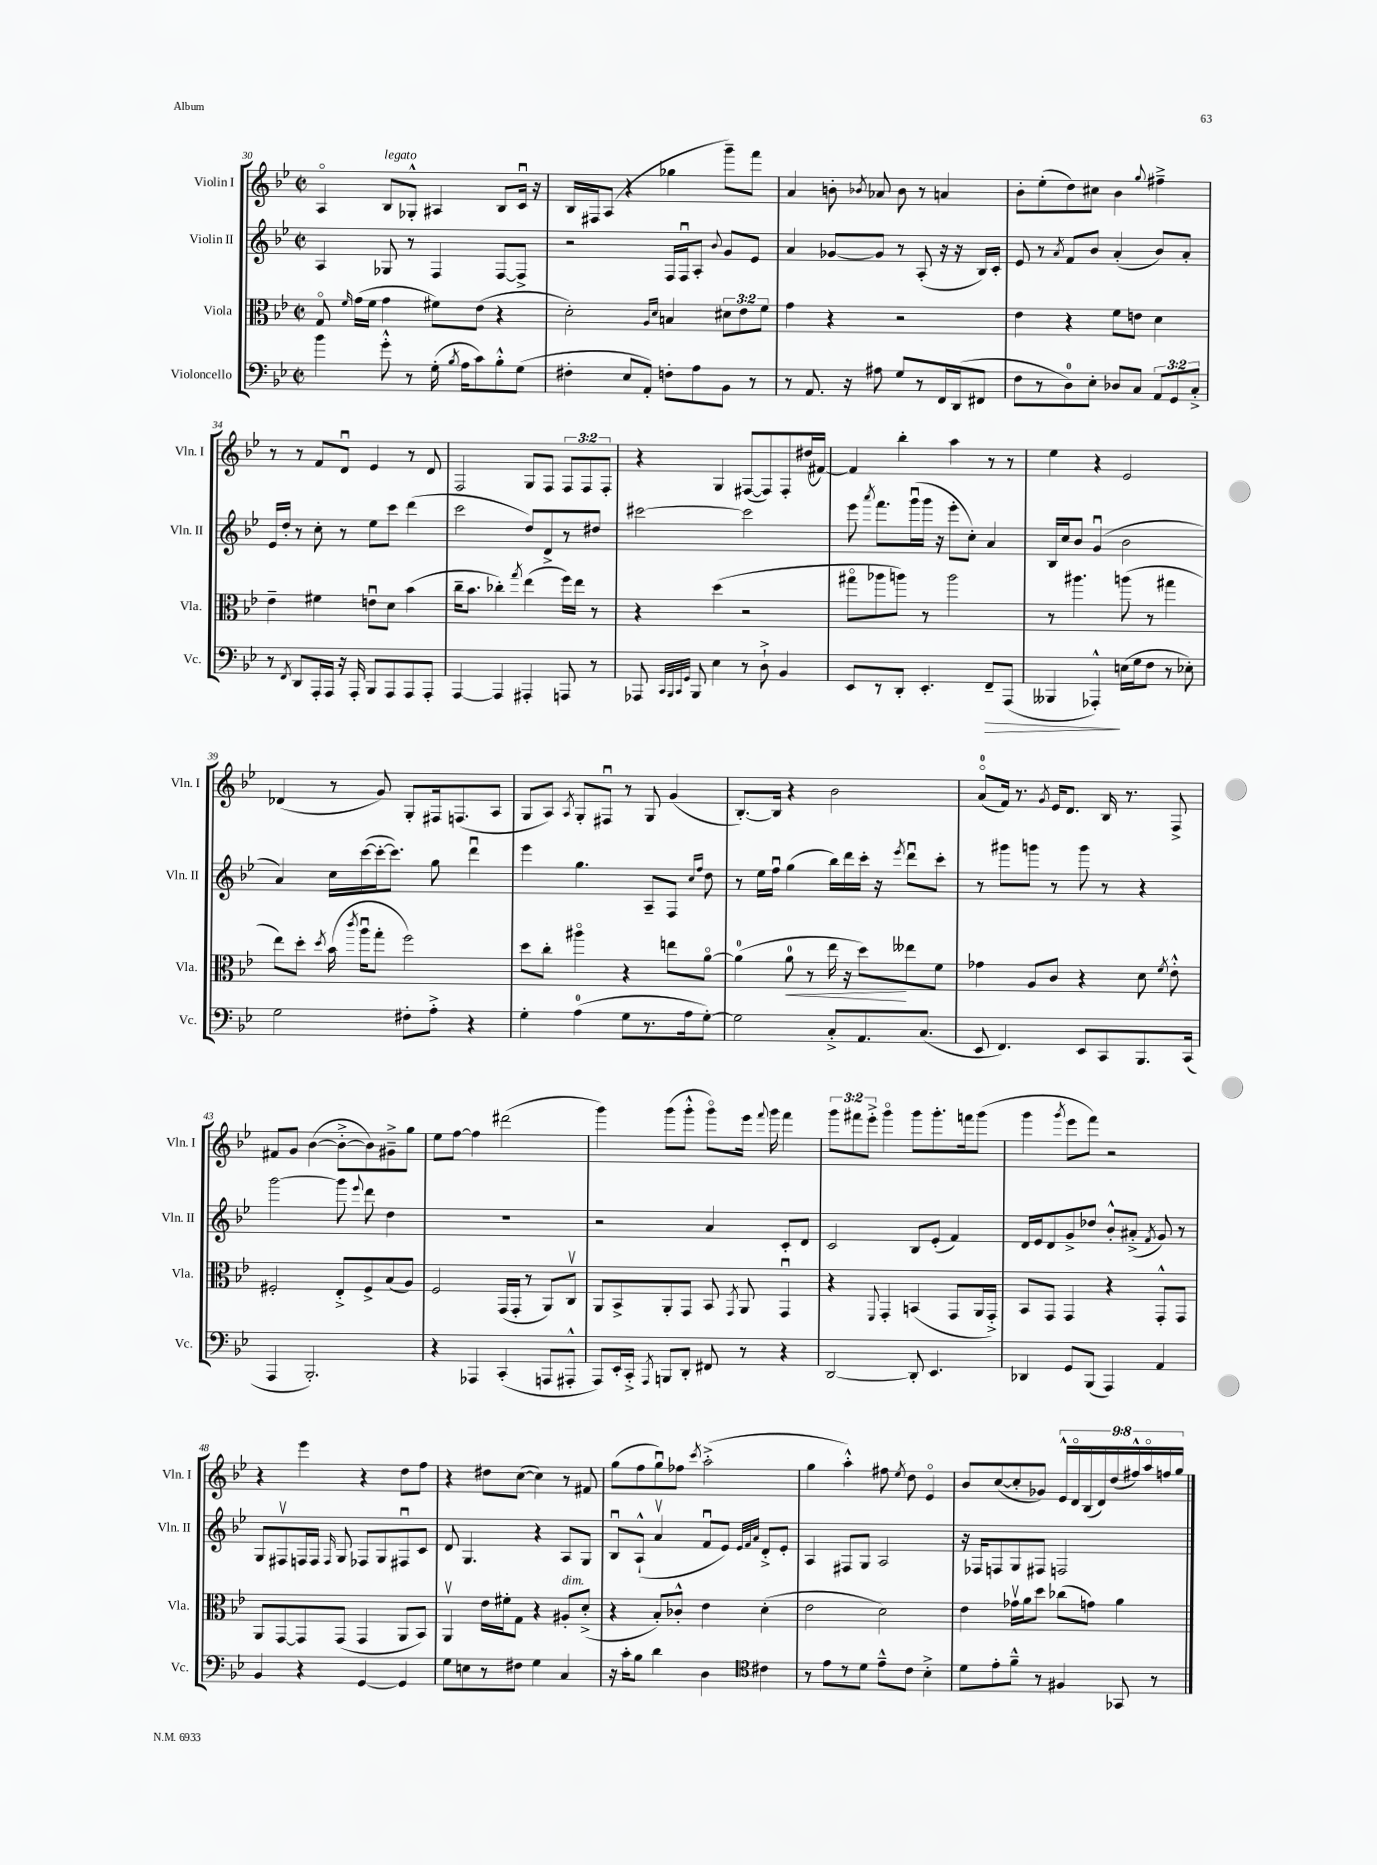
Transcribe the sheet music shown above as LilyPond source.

<<
\new StaffGroup <<
\new Staff = "s0" \with { instrumentName = "Violin I" shortInstrumentName = "Vln. I" } {
    \clef treble \key bes \major \defaultTimeSignature \time 2/2 \override Staff.TupletNumber.text = #tuplet-number::calc-fraction-text
    \autoBeamOff a4\flageolet bes8[^\markup { \italic "legato" } ges8]-.-^ ais4 bes8[ c'16]\downbow r16 |
    bes16[ fis16 a8]( r4 ges''4 g'''8[--) f'''8] |
    a'4 b'8-. \acciaccatura { bes'8 } aes'8 bes'8 r8 a'4 |
    bes'8[-. ees''8-.( d''8) cis''8] bes'4 \appoggiatura { g''8 } fis''4---> |
    r8 r8 f'8[ d'8]\downbow ees'4 r8 d'8 |
    f2 g8[ f8] \tuplet 3/2 { f8[ f8 f8]-. } |
    r4 g4 fis8[~( fis8) fis8-. dis''16( fis'16]~) |
    fis'4 bes''4-. a''4 r8 r8 |
    ees''4 r4 ees'2 |
    des'4( r8 g'8) g8[-. fis16 f8.( a8] |
    g8[ a8]) \acciaccatura { a8 } g8[-. fis8]\downbow r8 g8 g'4( |
    bes8.[~-.) bes16] r4 bes'2 |
    a'8[-0\flageolet( f'16]) r8. \acciaccatura { g'8 } ees'16[ d'8.] bes16 r8. f8-> |
    fis'8[ g'8] bes'4~( bes'8[~-.-> bes'8) gis'8---> g''8] |
    ees''8[ f''8]~ f''4 dis'''2( |
    g'''4) g'''8[( g'''8]-.-^ g'''8[\flageolet) ees'''16] \appoggiatura { f'''8 } g'''16 f'''4 |
    \tuplet 3/2 { g'''8[ fis'''8 ees'''8]-.-> } g'''4\flageolet g'''8[ g'''8.-. f'''16 g'''8]( |
    g'''4 \acciaccatura { g'''8 } ees'''8[ f'''8]) r2 |
    r4 ees'''4 r4 d''8[ f''8] |
    r4 dis''8[ c''8]~( c''4) r8 fis'8 |
    g''8[( f''8 g''8\downbow) fes''8] \acciaccatura { c'''8 } a''2-.->( |
    g''4 a''4-.-^) fis''8 \acciaccatura { ees''8 } d''8 ees'4\flageolet |
    bes'8[ c''8~( c''8-. ges'8]) \tuplet 9/8 { ees'16[-^ d'16\flageolet bes16( d'16) d''16( fis''16-^) a''16\flageolet f''16 g''16] } \bar "|." |
}
\new Staff = "s1" \with { instrumentName = "Violin II" shortInstrumentName = "Vln. II" } {
    \clef treble \key bes \major \defaultTimeSignature \time 2/2
    \autoBeamOff a4 ges8 r8 f4 f8[~ f8]-> |
    r2 f16[ f16\downbow a8]-. \appoggiatura { bes'8 } g'8[ ees'8] |
    a'4 ges'8[~ ges'8] r8 a8-.( r16 r16 bes16[) c'16]-. |
    ees'8 r8 \acciaccatura { a'8 } f'8[ bes'8] a'4-.( bes'8[) a'8]-. |
    ees'16[ d''16]-. r8 c''8-. r8 ees''8[ c'''8] d'''4( |
    c'''2 d''8[) d'8-> r8 dis''8] |
    cis'''2~ cis'''2 |
    ees'''8 \acciaccatura { a'''8 } f'''8.[ g'''16\downbow( g'''16] r16 ees'''8[-. c''8]-.) a'4 |
    bes16[ c''16 bes'8] g'4\downbow( bes'2 |
    a'4) c''16[ c'''16~( c'''16~-. c'''8.]) g''8 d'''4\downbow |
    ees'''4 g''4. a8[-- f8] \grace { c''16[ f''16] } d''8 |
    r8 ees''16[ f''16]\downbow g''4( bes''16[) d'''16 c'''16]-. r16 \acciaccatura { ees'''8 } d'''8[\downbow c'''8]-. |
    r8 gis'''8[ g'''8] r8 g'''8 r8 r4 |
    g'''2~ g'''8 \appoggiatura { ees'''8 } d'''8 d''4 |
    R1 |
    r2 a'4 c'8[-. d'8] |
    c'2 bes8[ ees'8]-.( f'4) |
    d'16[ ees'16 d'8 g'8-> des''8] bes'8[-.-^ ais'8]-.->( \acciaccatura { f'8 } g'8) r8 |
    g8[ fis8\upbow f16 f16] \grace { f16 } g8 fes8[ g8 fis8\downbow c'8] |
    d'8 g4. r4 a8[ g8] |
    bes8[\downbow a8]-!-^( a'4\upbow f'8[\downbow ees'8]) \grace { ees'32[ f'32 a'32] } d'8[-.-> ees'8]-. |
    a4 fis8[ g8] a2 |
    r16 fes16[ f8 g8 fis8] f2 \bar "|." |
}
\new Staff = "s2" \with { instrumentName = "Viola" shortInstrumentName = "Vla." } {
    \clef alto \key bes \major \defaultTimeSignature \time 2/2 \override Staff.TupletNumber.text = #tuplet-number::calc-fraction-text
    \autoBeamOff g8\flageolet \grace { f'16 } g'16[( f'16] g'4 fis'8[) ees'8]( r4 |
    d'2-.) \grace { a16[ d'16] } b4 \tuplet 3/2 { dis'8[ ees'8 f'8] } |
    g'4 r4 r2 |
    ees'4 r4 f'8[ e'8] d'4 |
    ees'4-- fis'4 e'8[\downbow d'8] bes'4( |
    c''16[-- bes'8.] ces''4-.) \acciaccatura { g''8 } ees''4( f''16[) ees''16] r8 |
    r4 d''4( r2 |
    gis''8[\flageolet aes''8 a''8]) r8 a''2 |
    r8 ais''4. a''8( r8 gis''4 |
    ees''8[) d''8]-. \acciaccatura { d''8 } bes'16( \acciaccatura { c'''8 } a''16[\downbow g''8]-. f''2) |
    d''8[ c''8]-. ais''4\flageolet r4 e''8[ a'8]~\flageolet |
    a'4-0( a'8-0\< r8 ees''16 r16 d''8[\!) eeses''8 f'8] |
    ges'4 a8[ c'8] r4 d'8 \acciaccatura { f'8 } ees'8-.-^ |
    fis2-. ees8[-.-> fis8-> bes8( a8]) |
    f2 g,16[( g,16]-. r8 a,8[) c8]\upbow |
    a,8[ bes,8-> a,8-. g,8] bes,8 \acciaccatura { g,8 } a,8 g,4\downbow |
    r4 \appoggiatura { f,8 } g,4-. b,4( g,8[ a,16 g,16]-.->) |
    bes,8[ g,8] g,4 r4 g,8[-.-^ g,8] |
    a,8[ g,8~ g,8 g,8]( g,4 a,8[ bes,8]) |
    a,4\upbow ees'16[ fis'16-. g8] r4 ais8[-.^\markup { \italic "dim." } d'8]-.->( |
    r4 bes8[-.) ces'8]-.-^ ees'4 d'4-.( |
    ees'2 d'2) |
    ees'4 ges'16[\upbow a'16 d''8] ces''8[( g'8]) a'4 \bar "|." |
}
\new Staff = "s3" \with { instrumentName = "Violoncello" shortInstrumentName = "Vc." } {
    \clef bass \key bes \major \defaultTimeSignature \time 2/2 \override Staff.TupletNumber.text = #tuplet-number::calc-fraction-text
    \autoBeamOff bes'4 g'8-.-^ r8 g16-.( \acciaccatura { bes8 } a16[ c'8) bes8-.-^ g8]( |
    fis4-. ees8[ a,8]-.) f8[-. a8 bes,8] r8 |
    r8 a,8. r16 ais8 g8[ r8 f,16 d,16( fis,8] |
    f8[ r8 d8-0) ees8]-. des8[ c8] \tuplet 3/2 { a,8[ g,8 c8]-.-> } |
    r8 \acciaccatura { f,8 } d,8[ a,,16-. a,,16] r16 a,,16-. bes,,8[ a,,8 a,,8 a,,8]-. |
    a,,4~ a,,4 ais,,4-. a,,8 r8 |
    aes,,8 \grace { c,32[ bes,,32 c,32 g,32] } bes,,8 ees4 r8 d8-!-> bes,4 |
    ees,8[ r8 d,8]-. ees,4.-. f,8[--\> a,,8]( |
    beses,,4 aes,,4-.-^\!) e16[( g16 f8] r8 ees8-.) |
    g2 fis8[-. a8]-.-> r4 |
    g4-. a4-0( g8[ r8. a16 g8]~-.) |
    g2 c8[-.-> a,8. c8.]( |
    ees,8 f,4.) ees,8[ c,8 bes,,8. c,16]( |
    a,,4 bes,,2.-.) |
    r4 aes,,4 c,4-.( a,,8[ ais,,8]-.-^ |
    a,,8[) ees,16-. c,16]-.-> \acciaccatura { a,,8 } b,,8[ d,8]-. fis,8 r8 r4 |
    d,2~ d,8-. ees,4. |
    des,4 g,8[ bes,,8]( a,,4) a,4 |
    bes,4 r4 g,4~ g,4 |
    g8[ e8 r8 fis8] g4 c4 |
    r16 c'16[-. bes8] d'4 d4 \clef tenor cis'4 |
    r8 ees'8[ r8 d'8] ees'8[---^ c'8] bes4-.-> |
    d'8[ ees'8-. f'8]---^ r8 fis4 ges,8 r8 \bar "|." |
}
>>
>>
\layout { \context { \Score currentBarNumber = #30 } }
